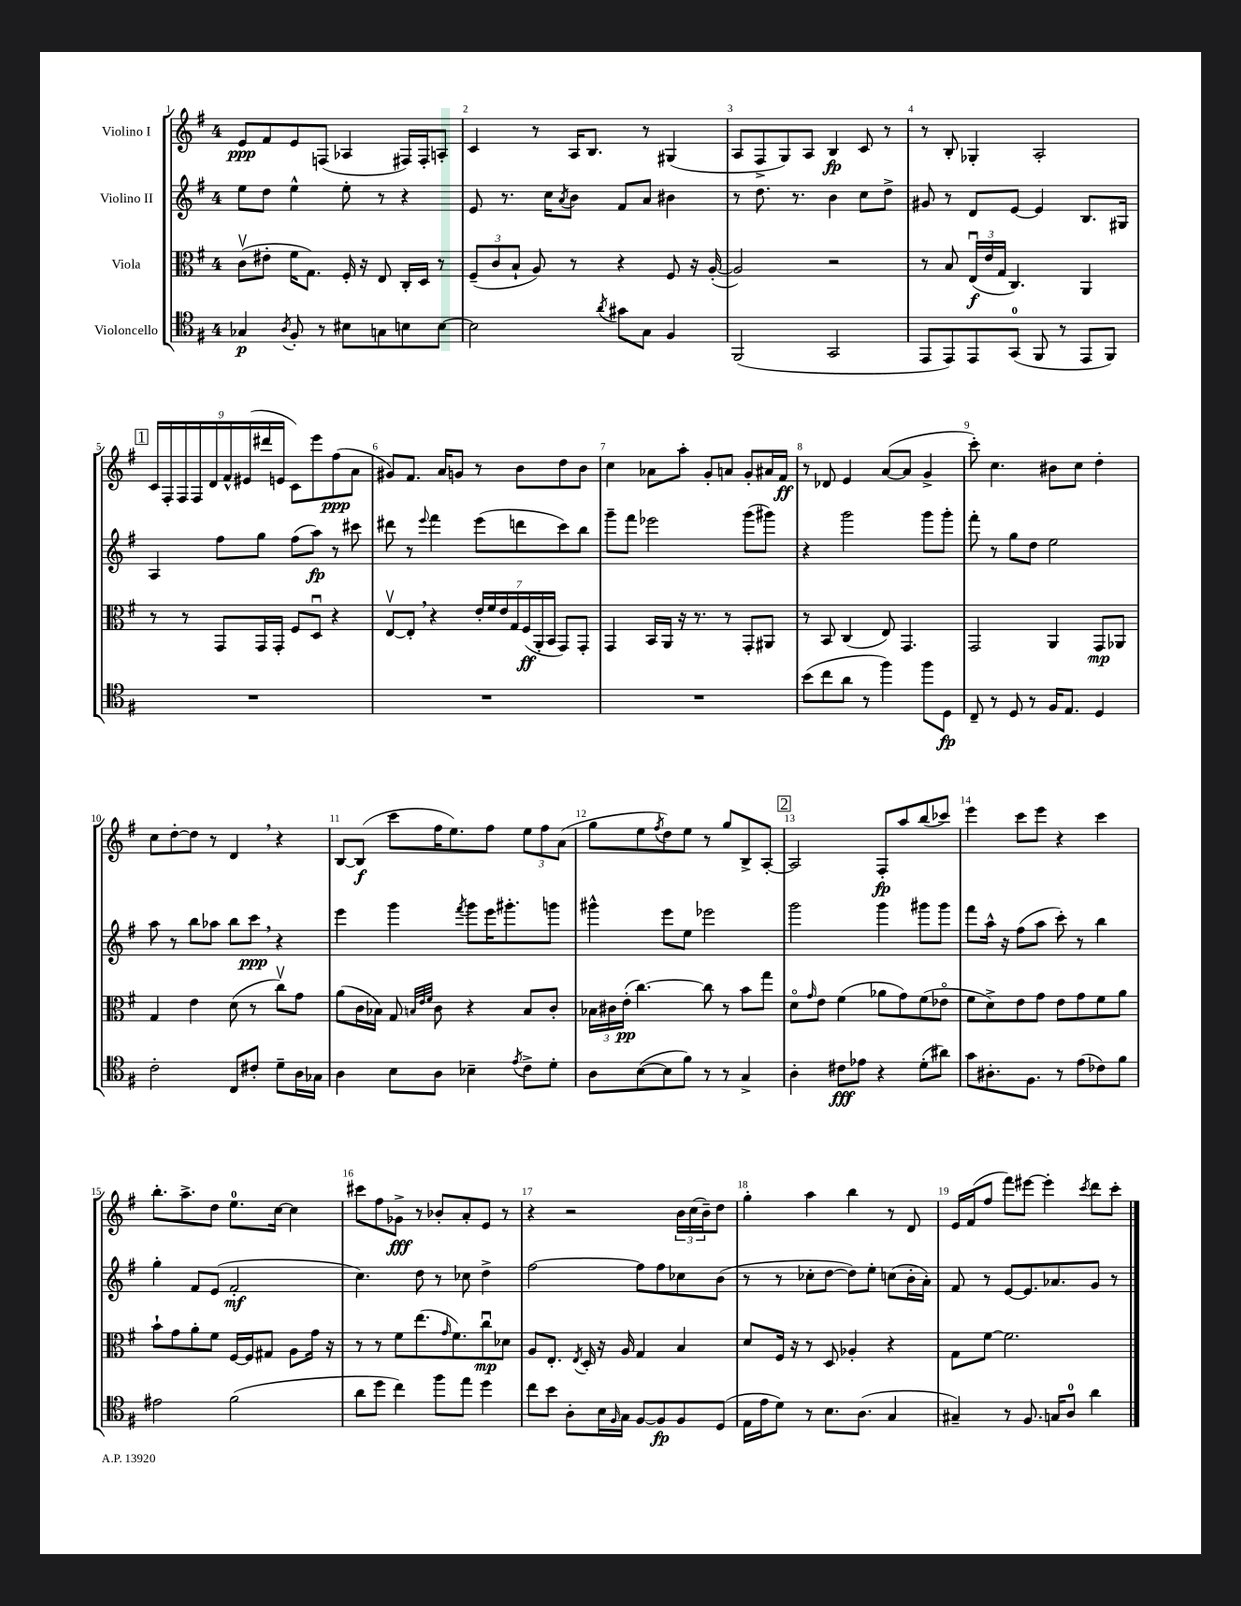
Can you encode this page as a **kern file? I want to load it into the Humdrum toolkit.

**kern	**dynam	**kern	**dynam	**kern	**dynam	**kern	**dynam
*part4	*part4	*part3	*part3	*part2	*part2	*part1	*part1
*staff4	*staff4	*staff3	*staff3	*staff2	*staff2	*staff1	*staff1
*I"Violoncello	*	*I"Viola	*	*I"Violino II	*	*I"Violino I	*
*clefC4	*	*clefC3	*	*clefG2	*	*clefG2	*
*k[f#]	*	*k[f#]	*	*k[f#]	*	*k[f#]	*
*M4/4	*	*M4/4	*	*M4/4	*	*M4/4	*
=1	=1	=1	=1	=1	=1	=1	=1
4G-X/	p	(8cv\L	.	8ee\L	.	8e/L	ppp
.	.	8e#X'\J	.	8dd\J	.	8f#/	.
8qA/	.	.	.	.	.	.	.
8F#'/	.	16f#\KL	.	4ee^^\	.	8e/	.
.	.	8.G\J)	.	.	.	.	.
8r	.	.	.	.	.	(8Fn/J	.
8B#X\L	.	16F#'/	.	8ee'\	.	4A-X/	.
.	.	16r	.	.	.	.	.
8Gn\	.	8E/	.	8r	.	.	.
8Bn\	.	16C'/LL	.	4r	.	16F#X/LL)	.
.	.	16D/JJ	.	.	.	16F#'/J	.
[8B\J	.	8r	.	.	.	8An'/J	.
=2	=2	=2	=2	=2	=2	=2	=2
2B\]	.	(12F#~/L	.	8e/	.	4c/	.
.	.	12c/	.	.	.	.	.
.	.	.	.	8.r	.	.	.
.	.	12B`/J	.	.	.	.	.
.	.	8A/)	.	.	.	8r	.
.	.	.	.	16cc\KL	.	.	.
.	.	.	.	8qa/	.	.	.
.	.	8r	.	8b\J	.	16A/KL	.
.	.	.	.	.	.	8.B/J	.
8qa/	.	.	.	.	.	.	.
8g#X\L	.	4r	.	8f#/L	.	.	.
8G\J	.	.	.	8a/J	.	8r	.
4F#/	.	8F#/	.	4b#X\	.	(4G#X/	.
.	.	16r	.	.	.	.	.
.	.	([16A'/	.	.	.	.	.
=3	=3	=3	=3	=3	=3	=3	=3
(2FF#/	.	2A/])	.	8r	.	8A/L	.
.	.	.	.	8.dd\	.	8F#^/	.
.	.	.	.	.	.	8G/)	.
.	.	.	.	8.r	.	.	.
.	.	.	.	.	.	8A/J	.
2GG/	.	2r	.	4b\	.	4B/	fp
.	.	.	.	8cc\L	.	8c/	.
.	.	.	.	8dd^\J	.	8r	.
=4	=4	=4	=4	=4	=4	=4	=4
8EE/L	.	8r	.	8g#X/	.	8r	.
8EE/)	.	8B/	.	8r	.	8B'/	.
8EE/	.	(24Eu/LL	f	8d/L	.	4G-X'/	.
.	.	24e/	.	.	.	.	.
.	.	24G/JJ	.	.	.	.	.
(8GG/J	.	4.C/)	.	[8e/J	.	.	.
8FF#/	.	.	.	4e/]	.	2A'/	.
8r	.	.	.	.	.	.	.
8EE/L	.	4AA/	.	8.B/L	.	.	.
8FF#/J)	.	.	.	.	.	.	.
.	.	.	.	16G#X/Jk	.	.	.
!!LO:LB:g=z
!!LO:REH:place=s1:t=1
=5	=5	=5	=5	=5	=5	=5	=5
1r	.	8r	.	4A/	.	18c/LL	.
.	.	.	.	.	.	18F#'/	.
.	.	.	.	.	.	18F#/	.
.	.	8r	.	.	.	.	.
.	.	.	.	.	.	18F#/	.
.	.	.	.	.	.	18d/	.
.	.	8GG/L	.	8ff#\L	.	.	.
.	.	.	.	.	.	18f#^^/	.
.	.	.	.	.	.	(18e#X/	.
.	.	16GG/L	.	8gg\J	.	.	.
.	.	.	.	.	.	18ddd#X/	.
.	.	16GG'/JJ	.	.	.	.	.
.	.	.	.	.	.	18en/JJ	.
.	.	8F#/L	.	(8ff#\L	.	8c\L)	.
.	.	8Du/J	.	8aa\J)	fp	8eee\	.
.	.	4r	.	8r	.	(8ff#\	ppp
.	.	.	.	8ccc#X\	.	8a\J	.
=6	=6	=6	=6	=6	=6	=6	=6
1r	.	[8Ev/L	.	8ddd#X\	.	8g#X/L)	.
.	.	8E',/J]	.	8r	.	8.f#/J	.
.	.	.	.	8qqeee/	.	.	.
.	.	4r	.	4fff#\	.	.	.
.	.	.	.	.	.	16a/KL	.
.	.	.	.	.	.	8gn/J	.
.	.	28e'/LL	.	(8eee\L	.	8r	.
.	.	28f#/	.	.	.	.	.
.	.	28e/	.	.	.	.	.
.	.	28G/	.	.	.	.	.
.	.	.	.	8dddn\	.	8b\L	.
.	.	(28F#/	ff	.	.	.	.
.	.	28AA'/	.	.	.	.	.
.	.	28BB/JJ	.	.	.	.	.
.	.	8GG/L)	.	8ccc\)	.	8dd\	.
.	.	8GG'/J	.	8bb\J	.	8b\J	.
=7	=7	=7	=7	=7	=7	=7	=7
1r	.	4GG/	.	8ggg~\L	.	4cc\	.
.	.	.	.	8fff#\J	.	.	.
.	.	16BB/LL	.	2eee-X\	.	8a-X\L	.
.	.	16AA/JJ	.	.	.	.	.
.	.	16r	.	.	.	8aa'\J	.
.	.	8.r	.	.	.	.	.
.	.	.	.	.	.	8g'/L	.
.	.	8r	.	.	.	8an/J	.
.	.	8GG'/L	.	(8ggg\L	.	8g'/L	.
.	.	8AA#X/J	.	8ggg#X\J)	.	16a#X/L	.
.	.	.	.	.	.	16f#/JJ	ff
=8	=8	=8	=8	=8	=8	=8	=8
(8b\L	.	8r	.	4r	.	8r	.
8cc\	.	8BB/	.	.	.	8d-X/	.
8a\J	.	(4C/	.	2ggg\	.	4e/	.
8r	.	.	.	.	.	.	.
4ff#\)	.	8E/)	.	.	.	([8a/L	.
.	.	4.GG/	.	.	.	8a/J]	.
8ff#\L	.	.	.	8ggg\L	.	4g^/	.
8D\J	fp	.	.	8ggg'\J	.	.	.
=9	=9	=9	=9	=9	=9	=9	=9
8C~/	.	2GG/	.	8fff#'\	.	8ccc'\)	.
8r	.	.	.	8r	.	4.cc\	.
8D/	.	.	.	8gg\L	.	.	.
8r	.	.	.	8dd\J	.	.	.
16F#/KL	.	4AA/	.	2ee\	.	8b#X\L	.
8.E/J	.	.	.	.	.	.	.
.	.	.	.	.	.	8cc\J	.
4D/	.	8GG/L	mp	.	.	4dd'\	.
.	.	8AA-X/J	.	.	.	.	.
!!LO:LB:g=z
=10	=10	=10	=10	=10	=10	=10	=10
2c'\	.	4G/	.	8aa\	.	8cc\L	.
.	.	.	.	8r	.	[8dd'\	.
.	.	4e\	.	8bb\L	.	8dd\J]	.
.	.	.	.	8aa-X\J	.	8r	.
8C/L	.	(8d\	.	8bb\L	.	4d,/	.
8c#X'/J	.	8r	.	8ccc,\J	ppp	.	.
8d~\L	.	8ccv\L)	.	4r	.	4r	.
16A\L	.	8g\J	.	.	.	.	.
16G-X\JJ	.	.	.	.	.	.	.
=11	=11	=11	=11	=11	=11	=11	=11
4A\	.	(8a\L	.	4eee\	.	[8B/L	.
.	.	16c\L	.	.	.	(8B/J]	f
.	.	16B-X\JJ)	.	.	.	.	.
8B\L	.	8G/	.	4ggg\	.	8ccc\L	.
.	.	32qqBn/LLL	.	.	.	.	.
.	.	32qqe/	.	.	.	.	.
.	.	32qqf#/JJJ	.	.	.	.	.
8A\J	.	8c\	.	.	.	16ff#\K	.
.	.	.	.	.	.	8.ee\)	.
.	.	.	.	8qfff#/	.	.	.
4B-X~\	.	4r	.	8ggg\L	.	.	.
.	.	.	.	16eee\K	.	8ff#\J	.
.	.	.	.	8.ggg#X'\	.	.	.
8qe/	.	.	.	.	.	.	.
8c^\L	.	8B/L	.	.	.	12ee\L	.
.	.	.	.	.	.	12ff#\	.
8d'\J	.	8c'/J	.	8gggn\J	.	.	.
.	.	.	.	.	.	(12a\J	.
=12	=12	=12	=12	=12	=12	=12	=12
8A\L	.	24B-X\LL	.	4ggg#X^^\	.	8gg\L	.
.	.	24c#X\	.	.	.	.	.
.	.	(24e'\JJ	pp	.	.	.	.
([8B\	.	[4.cc\)	.	.	.	8ee\	.
.	.	.	.	.	.	8qff#/	.
8B\]	.	.	.	8eee\L	.	8dd\)	.
8f#\J)	.	.	.	8ee\J	.	8ee\J	.
8r	.	8cc\]	.	2eee-X\	.	8r	.
8r	.	8r	.	.	.	8gg/L	.
4G^/	.	8b\L	.	.	.	8B^/	.
.	.	8gg\J	.	.	.	[8A'/J	.
!!LO:REH:place=s1:t=2
=13	=13	=13	=13	=13	=13	=13	=13
4A'\	.	8d\L	.	2ggg\	.	2A/]	.
.	.	16qqg/	.	.	.	.	.
.	.	8e\J	.	.	.	.	.
8c#X\L	fff	(4f#\	.	.	.	.	.
8e-X\J	.	.	.	.	.	.	.
4r	.	8a-X\L	.	4ggg\	.	8F#'/L	fp
.	.	8g\)	.	.	.	8aa/	.
(8d'\L	.	(8f#\	.	8ggg#X\L	.	(8bb/	.
8a#X\J)	.	8e-X\J	.	8ggg#\J	.	8ccc-X/J)	.
=14	=14	=14	=14	=14	=14	=14	=14
8g\L	.	8f#\L	.	8fff#\L	.	4eee\	.
8.A#X'\	.	8d^\)	.	16aa^^\Jk	.	.	.
.	.	.	.	16r	.	.	.
.	.	8e\	.	(8ff#\L	.	8ccc\L	.
8.F#\J	.	.	.	.	.	.	.
.	.	8g\J	.	8aa\J	.	8eee\J	.
8r	.	8e\L	.	8ccc'\)	.	4r	.
(8e\L	.	8g\	.	8r	.	.	.
8c-X\)	.	8f#\	.	4bb\	.	4ccc\	.
8f#\J	.	8a\J	.	.	.	.	.
!!LO:LB:g=z
=15	=15	=15	=15	=15	=15	=15	=15
2e#X\	.	8b`\L	.	4gg'\	.	8.bb'\L	.
.	.	8g\	.	.	.	.	.
.	.	.	.	.	.	8.aa^\	.
.	.	8a'\	.	8f#/L	.	.	.
.	.	8f#\J	.	(8e/J	.	8dd\J	.
(2f#\	.	[16F#/LL	.	2f#'/	mf	8.ee\L	.
.	.	16F#/J]	.	.	.	.	.
.	.	8G#X/J	.	.	.	.	.
.	.	.	.	.	.	[16cc\Jk	.
.	.	8A\L	.	.	.	4cc\]	.
.	.	16g\Jk	.	.	.	.	.
.	.	16r	.	.	.	.	.
=16	=16	=16	=16	=16	=16	=16	=16
8a\L	.	8r	.	4.cc\)	.	8ccc#X\L	.
8dd\J	.	8r	.	.	.	8ff#\	.
4cc\)	.	8f#\L	.	.	.	8g-X^\J	fff
.	.	(8.ee\	.	8dd\	.	8r	.
8ff#\L	.	.	.	8r	.	8b-X'/L	.
.	.	16qqg/	.	.	.	.	.
.	.	8.f#\)	.	.	.	.	.
8ee\J	.	.	.	8cc-X\	.	8a'/	.
4dd\	.	8ccu\	mp	4dd^\	.	8e/J	.
.	.	8d-X\J	.	.	.	8r	.
=17	=17	=17	=17	=17	=17	=17	=17
8cc\L	.	8A/L	.	[2ff#\	.	4r	.
8b\J	.	8.E'/J	.	.	.	.	.
8A'\L	.	.	.	.	.	2r	.
.	.	8qE/	.	.	.	.	.
.	.	16D'/	.	.	.	.	.
16B\L	.	16r	.	.	.	.	.
16qqF#/	.	.	.	.	.	.	.
16G\JJ	.	16A/	.	.	.	.	.
[8F#/L	.	4G/	.	8ff#\L]	.	.	.
8F#/]	fp	.	.	8ff#\	.	.	.
8F#/	.	4B/	.	8cc-X\	.	24b\LL	.
.	.	.	.	.	.	(24cc\	.
.	.	.	.	.	.	24b~\J)	.
(8D/J	.	.	.	(8b\J	.	8dd\J	.
=18	=18	=18	=18	=18	=18	=18	=18
16E\LL	.	8d/L	.	8r	.	4gg'\	.
16e\J	.	.	.	.	.	.	.
8d\J)	.	16F#/Jk	.	8r	.	.	.
.	.	16r	.	.	.	.	.
8r	.	8r	.	8cc-X'\L	.	4aa\	.
8.B\L	.	8D/	.	[8dd\J	.	.	.
.	.	4A-X'/	.	8dd\L])	.	4bb\	.
(8.A\J	.	.	.	.	.	.	.
.	.	.	.	8ee'\J	.	.	.
4G/	.	4r	.	(8ccn\L	.	8r	.
.	.	.	.	16b'\L	.	8d/	.
.	.	.	.	16a'\JJ)	.	.	.
=19	=19	=19	=19	=19	=19	=19	=19
4G#X~/)	.	8G\L	.	8f#/	.	16e/LL	.
.	.	.	.	.	.	(16f#/J	.
.	.	[8f#\J	.	8r	.	8ff#/J	.
8r	.	2.f#\]	.	[8e/L	.	8fff#\L)	.
8.F#/	.	.	.	8.e/]	.	[8eee#X\J	.
.	.	.	.	.	.	4eee#'\]	.
16Gn/KL	.	.	.	8.a-X/	.	.	.
8A/J	.	.	.	.	.	.	.
.	.	.	.	.	.	8qccc/	.
4a\	.	.	.	8g/J	.	8ddd\L	.
.	.	.	.	8r	.	8ccc'\J	.
==	==	==	==	==	==	==	==
*-	*-	*-	*-	*-	*-	*-	*-
